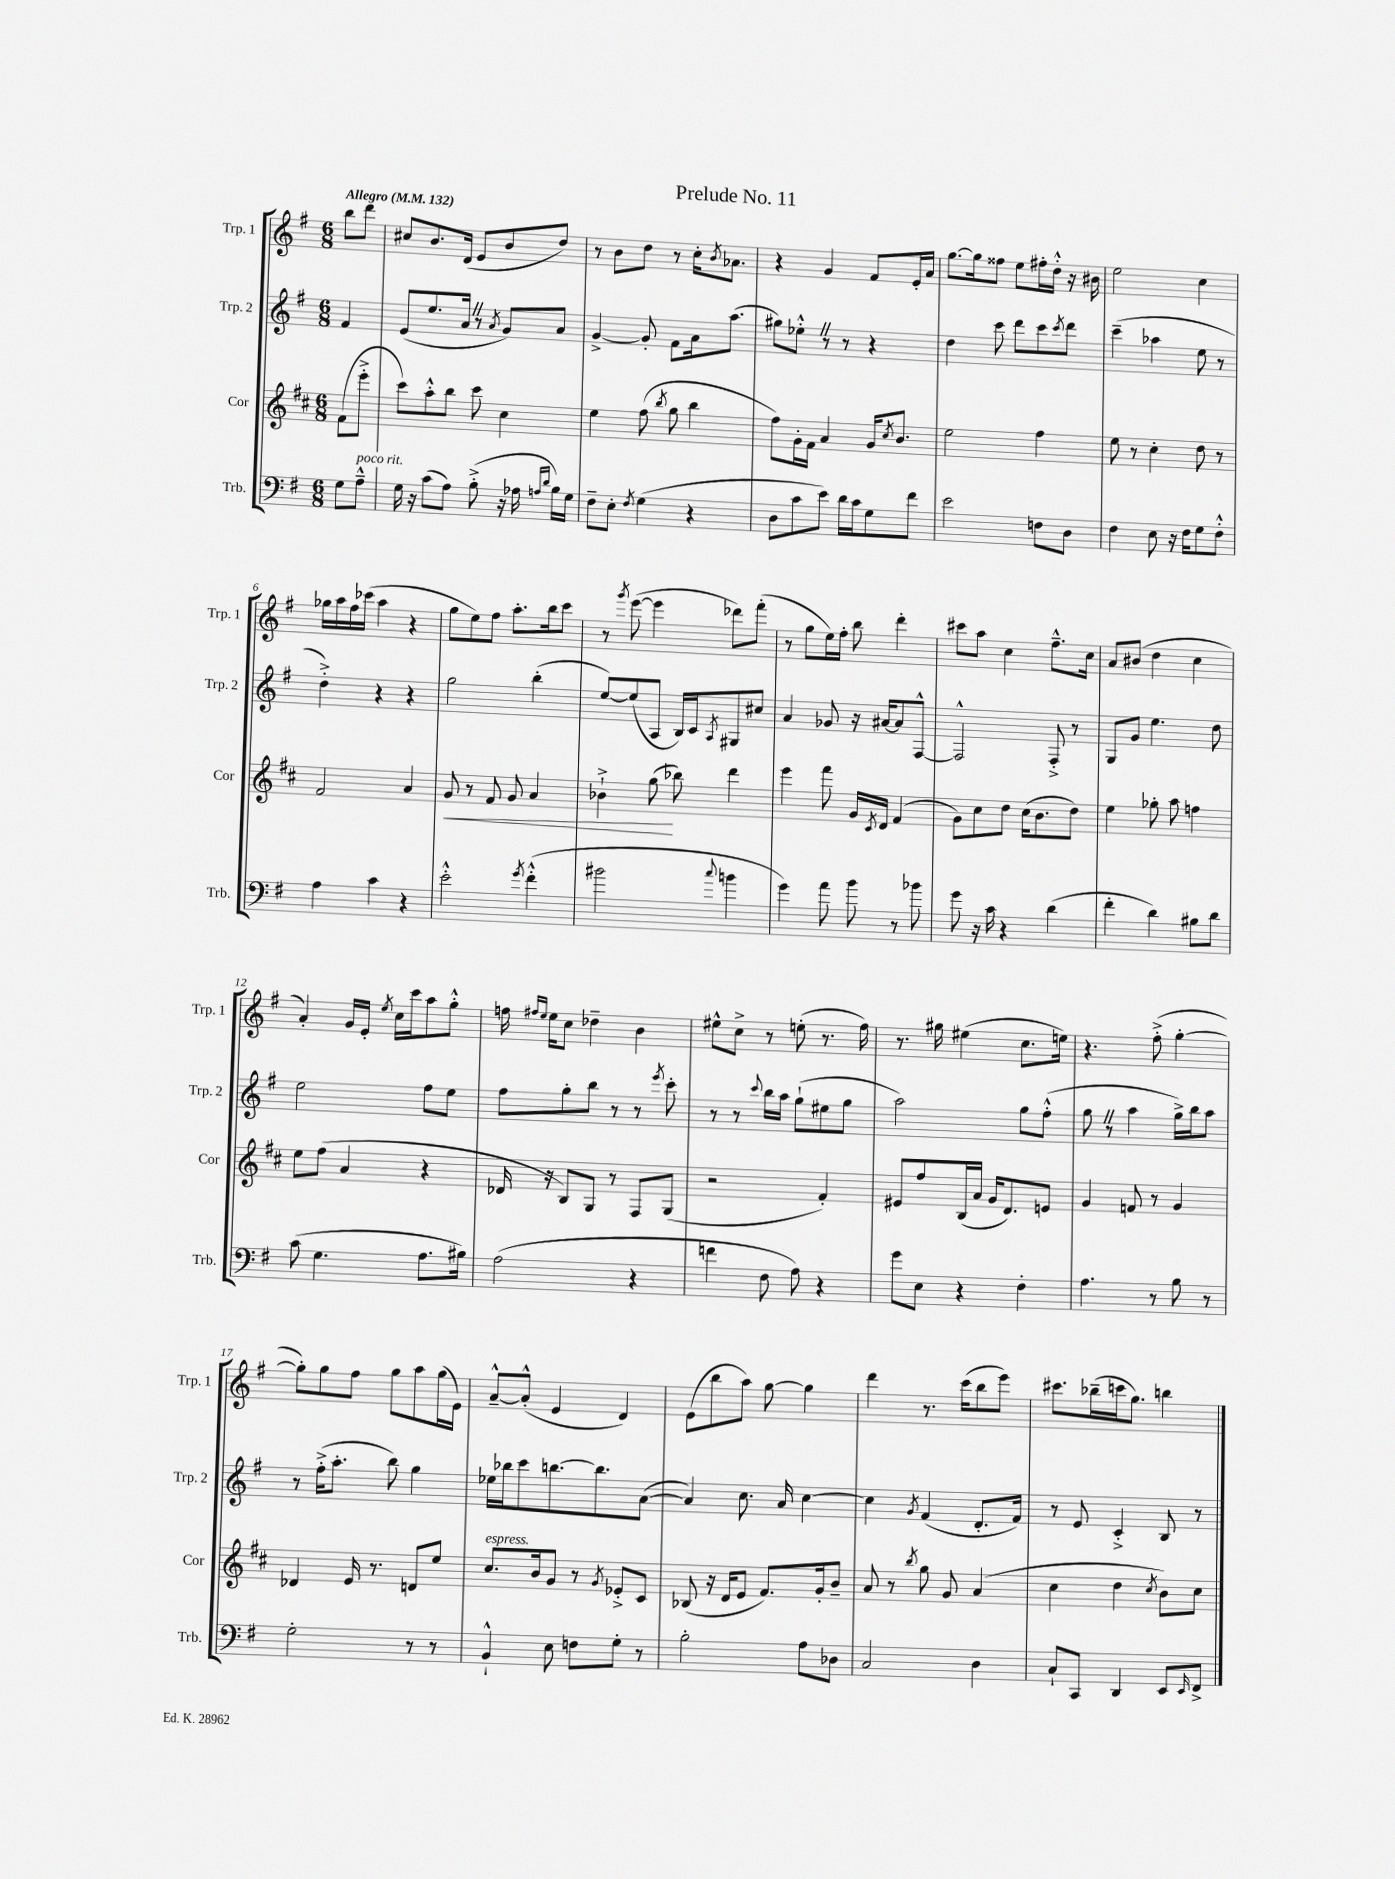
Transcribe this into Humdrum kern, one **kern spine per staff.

**kern	**kern	**dynam	**kern	**kern
*part4	*part3	*part3	*part2	*part1
*staff4	*staff3	*staff3	*staff2	*staff1
*I"Trb.	*I"Cor	*	*I"Trp. 2	*I"Trp. 1
*I'Trb.	*I'Cor	*	*I'Trp. 2	*I'Trp. 1
*clefF4	*clefG2	*	*clefG2	*clefG2
*k[f#]	*k[f#c#]	*	*k[f#]	*k[f#]
*M6/8	*M6/8	*	*M6/8	*M6/8
*MM132	*MM132	*	*MM132	*MM132
=	=	=	=	=
!	!	!	!	!LO:TX:a:B:t=Allegro
8G\L	(8f#\L	.	4f#/	8bb\L
!LO:TX:a:i:t=poco rit.	!	!	!	!
8A~^^\J	8eee'^\J	.	.	8ddd\J
=1	=1	=1	=1	=1
16G\	8ccc#\L)	.	(8e/L	8cc#X/L
16r	.	.	.	.
(8c\L	8aa'^^\	.	8.ee/	8.b/
8A\J)	8bb\J	.	.	.
.	.	.	16aZ/Jk	(16d/Jk
(8B'^\	8ccc#\	.	8r	8e/L
.	.	.	8qa/	.
16r	4cc#\	.	8g/L)	8b/
16A-X\	.	.	.	.
16qqAn/LL	.	.	.	.
16qqd/JJ	.	.	.	.
16B\LL)	.	.	8a/J	8dd/J)
16G\JJ	.	.	.	.
=2	=2	=2	=2	=2
8F#~\L	4ee\	.	[4g^/	8r
8E'\J	.	.	.	8b\L
8qF#/	.	.	.	.
(4G\	(8ff#\	.	8g'/]	8dd\J
.	8qbb/	.	.	.
.	8gg\	.	8f#\L	8r
4r	4bb\	.	16a\k	16cc'\KL
.	.	.	.	8qb/
.	.	.	(8.aa\J	8.a-X\J
=3	=3	=3	=3	=3
8D\L	8ff#\L)	.	8gg#X\L)	4r
8c\	16g'\L	.	8ee-X'^^Z\J	.
.	16f#\JJ	.	.	.
8e\J)	4a/	.	8r	4g/
16d\LL	.	.	8r	.
16c\J	.	.	.	.
8G\	16g/KL	.	4r	8f#/L
.	8qcc#/	.	.	.
.	8.b/J	.	.	.
8f#\J	.	.	.	16e'/L
.	.	.	.	16a/JJ
=4	=4	=4	=4	=4
2e\	2ee\	.	4dd\	[8.gg\L
.	.	.	.	16gg\k]
.	.	.	8ccc\	8ff##X\J
.	.	.	8ddd\L	8ee\L
8Fn\L	4ff#\	.	8ccc\	16ff#X'\L
.	.	.	.	16dd'^^\JJ
.	.	.	8qccc/	.
8D\J	.	.	8ddd\J	16r
.	.	.	.	16b#X\
=5	=5	=5	=5	=5
4F#\	8ee\	.	(4ccc~\	2ee\
.	8r	.	.	.
8E\	4cc#'\	.	4aa-X\	.
16r	.	.	.	.
16F#\KL	.	.	.	.
8G\	8dd\	.	8ee\	4cc\
8F#'^^\J	8r	.	8r	.
!!LO:LB:g=z
=6	=6	=6	=6	=6
4A\	2f#/	.	4dd'^\)	16gg-X\LL
.	.	.	.	16aa\
.	.	.	.	16ff#\
.	.	.	.	(16ccc-X\JJ
4c\	.	.	4r	4aa\
4r	4a/	.	4r	4r
=7	=7	=7	=7	=7
!	!	!LO:HP:b	!	!
2e'^^\	8g/	<	2gg\	8gg\L
.	8r	.	.	8ee\)
.	8f#/	.	.	8ff#\J
.	8g/	.	.	8.aa'\L
8qg/	.	.	.	.
(4f#'^^\	4a/	.	(4bb'\	.
.	.	.	.	16bb\k
.	.	.	.	8ccc\J
=8	=8	=8	=8	=8
2b#X\	4b-X`^\	.	[8ee/L)	8r
.	.	.	.	8qggg/
.	.	.	(8ee/]	([8eee\
.	(8gg\	.	8A/J	4eee\]
.	8bb-X\)	[	16B/LL)	.
.	.	.	16c/J	.
8qqcc/	.	.	8qA/	.
4bn\	4ddd\	.	8G#X/	8ddd-X\L)
.	.	.	8cc#X/J	(8fff#'\J
=9	=9	=9	=9	=9
4g\)	4eee\	.	4a/	8r
.	.	.	.	8gg\L
8a\	8fff#\	.	8g-X/	16ee\L)
.	.	.	.	16ff#'\JJ
8b\	16g/LL	.	16r	8bb\
.	8qc#/	.	.	.
.	16d/JJ	.	[16a#X/KL	.
8r	(4f#/	.	8a#/]	4ddd'\
8b-X\	.	.	[8F#^^/J	.
=10	=10	=10	=10	=10
8g\	8g\L)	.	2F#^^/]	8ccc#X\L
16r	8cc#\	.	.	8aa\J
16c\	.	.	.	.
4r	8dd\J	.	.	4cc\
.	(16cc#\KL	.	.	.
.	8.b\	.	.	.
(4d\	.	.	8F#'^/	8.ff#~^^\L
.	8dd\J)	.	8r	.
.	.	.	.	16cc\Jk
=11	=11	=11	=11	=11
4f#'\	4ee\	.	8G/L	8a/L
.	.	.	8g/J	(8b#X/J
4d\)	8gg-X'\	.	4.ee\	4dd\
.	8aa\	.	.	.
8B#X\L	4ffn\	.	.	4cc\
8d\J	.	.	8dd\	.
!!LO:LB:g=z
=12	=12	=12	=12	=12
(8c\	8ee\L	.	2ee\	4a'/)
4.G\	(8ff#\J	.	.	.
.	4a/	.	.	16g/LL
.	.	.	.	16e'/JJ
.	.	.	.	8qee/
.	.	.	.	16cc\LL
.	.	.	.	16ccc\J
8.A\L	4r	.	8ff#\L	8aa\
.	.	.	8ee\J	8gg'^^\J
16B#X\Jk)	.	.	.	.
=13	=13	=13	=13	=13
(2A\	16d-X/	.	8ff#\L	16ffn\
.	.	.	.	16qqff#X/LL
.	.	.	.	16qqee/JJ
.	16r	.	.	16ee\KL
.	8B/L)	.	8gg'\	8cc\J
.	8G/J	.	8bb\J	4dd-X~\
.	8r	.	8r	.
4r	8F#/L	.	8r	4b\
.	.	.	8qeee/	.
.	(8G/J	.	8ccc'\	.
=14	=14	=14	=14	=14
4fn\	2r	.	8r	8ee#X^^\L
.	.	.	8r	8cc^\J
.	.	.	8qqccc/	.
8F#\	.	.	16bb\LL	8r
.	.	.	16aa\JJ	.
8A\)	.	.	(8gg`\L	(8een'\
4r	4f#'/)	.	8ee#X\	8.r
.	.	.	8gg\J	.
.	.	.	.	16ff#\)
=15	=15	=15	=15	=15
8g\L	8e#X/L	.	2aa\)	8.r
8E\J	8ff#/	.	.	.
.	.	.	.	16gg#X\
4r	(16B/L	.	.	(4ee#X\
.	16a/JJ	.	.	.
.	16g/KL	.	.	.
.	8.d/)	.	.	.
4F#'\	.	.	8gg\L	8.cc\L
.	8en/J	.	(8ff#'^^\J	.
.	.	.	.	16een\Jk)
=16	=16	=16	=16	=16
4.A\	4g/	.	8ggZ\	4.r
.	.	.	8r	.
.	8fn/	.	4aa\	.
8r	8r	.	.	(8ff#'^\
8B\	4g/	.	16gg^\LL)	[4gg'\
.	.	.	16bb\J	.
8r	.	.	8aa\J	.
!!LO:LB:g=z
=17	=17	=17	=17	=17
2G'\	4d-X/	.	8r	8gg'\L])
.	.	.	(16ff#'^\KL	8gg\
.	.	.	8.aa'\J	.
.	16e/	.	.	8ff#\J
.	8.r	.	.	.
.	.	.	8bb\)	8gg\L
8r	8dn/L	.	4gg\	8aa\
8r	8ee/J	.	.	(16gg\L
.	.	.	.	16e\JJ)
=18	=18	=18	=18	=18
!	!LO:TX:a:i:t=espress.	!	!	!
4BB`^^/	8.cc#/L	.	16ee-X\LL	[8a~^^/L
.	.	.	16bb-X\J	.
.	.	.	8ccc\	(8a'^^/J]
.	16b/k	.	.	.
8E\	8g/J	.	[8.bbn\	4e/
8Fn\L	8r	.	.	.
.	.	.	8.bb\]	.
.	8qg/	.	.	.
8G'\J	8e-X'^/L	.	.	4d/)
8r	8c#/J	.	([8a\J	.
=19	=19	=19	=19	=19
2B'\	(8B-X/	.	4a/])	(8e\L
.	16r	.	.	8bb\
.	16d/KL	.	.	.
.	8e/J	.	8.cc\	8aa\J)
.	8.f#/L)	.	.	[8gg\
.	.	.	16a/	.
8A\L	.	.	[4cc\	4gg\]
.	16g'/k	.	.	.
8D-X\J	8b~/J	.	.	.
=20	=20	=20	=20	=20
2C/	8a/	.	4cc\]	4ddd\
.	8r	.	.	.
.	8qbb/	.	8qg/	.
.	8gg\	.	(4f#/	8.r
.	8g/	.	.	.
.	.	.	.	(16ccc\KL
4D\	(4a/	.	8.d'/L	8bb\
.	.	.	.	8eee\J)
.	.	.	16f#/Jk)	.
=21	=21	=21	=21	=21
8C`/L	4cc#\	.	8r	8.ccc#X\L
8CC/J	.	.	8e/	.
.	.	.	.	(16bb-X~\L
4DD/	4dd\	.	4c'^/	16cccn\J
.	.	.	.	8.gg\J)
.	8qcc#/	.	.	.
8EE/L	8b\L)	.	8B/	4bbn\
16qqEE/	.	.	.	.
8FF#^/J	8cc#\J	.	8r	.
==	==	==	==	==
*-	*-	*-	*-	*-
